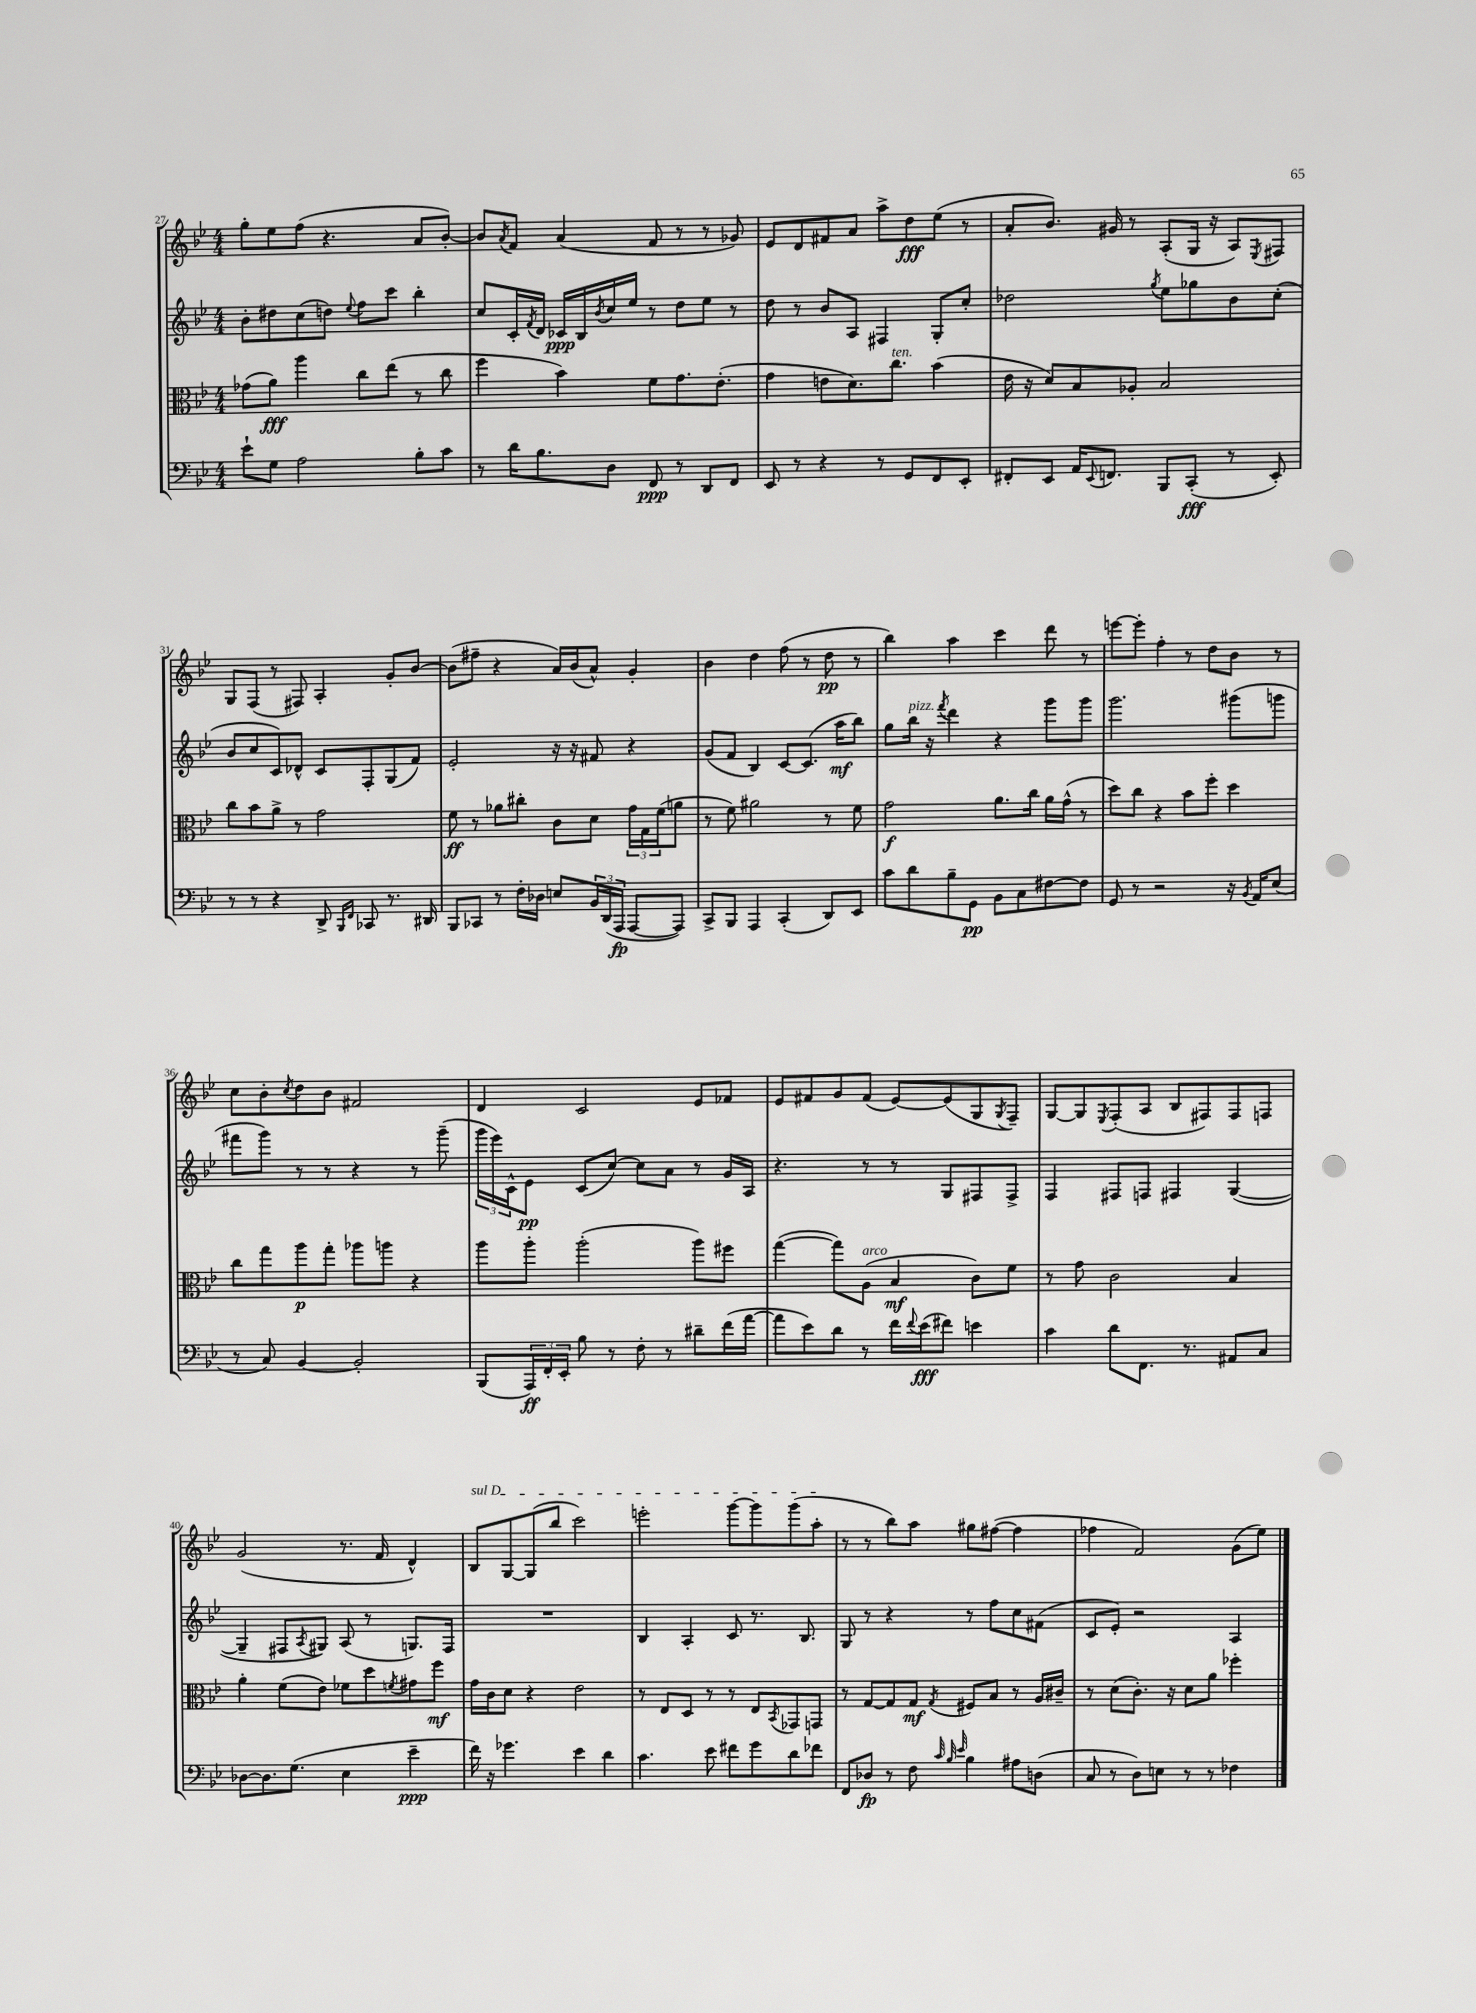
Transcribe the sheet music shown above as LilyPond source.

<<
\new StaffGroup <<
\new Staff = "s0" {
    \clef treble \key bes \major \numericTimeSignature \time 4/4
    g''8-. ees''8 f''8( r4. a'8 bes'8~-.) |
    bes'8 \acciaccatura { a'8 } f'8 a'4( f'8 r8 r8 ges'8) |
    ees'8 d'8 fis'8 a'8 a''8-> d''8\fff ees''8( r8 |
    a'8-. bes'8.) gis'16 r8 a8-.( g16 r16 a8) \acciaccatura { ees8 } fis8 |
    g8 f8( r8 fis8) a4-. g'8-. bes'8~ |
    bes'8( fis''8-- r4 a'16) bes'16( a'8-^) g'4-. |
    bes'4 d''4 f''8( r8 d''8\pp r8 |
    bes''4) a''4 c'''4 d'''8 r8 |
    e'''8~ e'''8-. f''4-. r8 d''8 bes'8 r8 |
    c''8 bes'8-. \acciaccatura { c''8 } d''8 bes'8 fis'2 |
    d'4 c'2 ees'8 fes'8 |
    ees'8 fis'8 g'8 fis'8( ees'8~) ees'8( g8 \acciaccatura { g8 } f8--) |
    g8~ g8 \acciaccatura { ees8 } f8-.( a8 bes8 fis8) fis8 f8 |
    g'2( r8. f'16 d'4-^) |
    \once \override TextSpanner.bound-details.left.text = \markup { \italic "sul D" } bes8\startTextSpan g8~ g8( bes''8 c'''2) |
    e'''2-. g'''8~ g'''8 g'''8( a''8-.\stopTextSpan |
    r8 r8 bes''8) a''8 gis''8 fis''8~( fis''4 |
    fes''4 f'2) g'8( ees''8) \bar "|." |
}
\new Staff = "s1" {
    \clef treble \key bes \major \numericTimeSignature \time 4/4
    bes'8-. dis''8 c''8( d''8) \appoggiatura { ees''8 } f''8 c'''8 bes''4-. |
    c''8 c'16-. \acciaccatura { f'8 } d'16 ces'16\ppp bes16 \acciaccatura { bes'8 } c''16 ees''16 r8 d''8 ees''8 r8 |
    d''8 r8 bes'8 a8 fis4 g8-. c''8-. |
    des''2 \acciaccatura { g''8 } ees''8 ges''8 bes'8 c''8-.( |
    bes'8 c''8 c'8) des'8-^ c'8 f8-. g8( f'8) |
    ees'2-. r16 r16 fis'8 r4 |
    g'8( f'8 bes4) c'8~ c'8.( a''16\mf bes''8) |
    g''8 bes''16^\markup { \italic "pizz." } r16 \acciaccatura { f'''8 } d'''4 r4 g'''8 g'''8 |
    g'''2. gis'''8( g'''8 |
    fis'''8 g'''8) r8 r8 r4 r8 g'''8--( |
    \tuplet 3/2 { g'''16 ees'''16) c'16-^ } ees'8\pp c'8( c''8~) c''8 a'8 r8 g'16 a16 |
    r4. r8 r8 g8 fis8 fis8-> |
    f4 fis8 f8 fis4 g4~( |
    g4-- fis8 \acciaccatura { a8 } gis8) a8( r8 g8.) fis16 |
    R1 |
    bes4 a4-. c'8 r8. bes8. |
    g8 r8 r4 r8 f''8 c''8 fis'8( |
    c'8 ees'8-.) r2 a4 \bar "|." |
}
\new Staff = "s2" {
    \clef alto \key bes \major \numericTimeSignature \time 4/4
    ges'8( a'8\fff) a''4 c''8 ees''8( r8 c''8 |
    f''4 bes'4) f'8 g'8. ees'8.-.( |
    g'4 e'8 d'8.) c''8.^\markup { \italic "ten." } bes'4( |
    ees'16 r16 d'8) bes8 aes8-. bes2 |
    c''8 bes'8 a'8-> r8 g'2 |
    f'8\ff r8 aes'8 cis''8-. c'8 d'8 \tuplet 3/2 { g'16 g16 f'16( } a'8 |
    r8 f'8) ais'2 r8 f'8 |
    g'2\f a'8. c''16 a'16 g'16-^( r8 |
    d''8) c''8 r4 bes'8 f''8-. d''4 |
    c''8 g''8 a''8\p g''8-. aes''8 a''8 r4 |
    a''8 a''8-. a''2-.( a''8) fis''8 |
    g''4~( g''8) a8^\markup { \italic "arco" }( bes4\mf c'8) f'8 |
    r8 g'8 c'2 bes4 |
    a'4-. f'8( ees'8) fes'8 d''8 \acciaccatura { f'8 } gis'8 f''8\mf |
    g'16 c'16 d'8 r4 ees'2 |
    r8 ees8 d8 r8 r8 ees8 \acciaccatura { bes,8 } ges,8 g,8 |
    r8 g8~ g8 g8\mf \acciaccatura { g8 } fis8 bes8 r8 a16 cis'16-- |
    r8 d'8( c'8.-.) r16 d'8 a'8 fes''4-. \bar "|." |
}
\new Staff = "s3" {
    \clef bass \key bes \major \numericTimeSignature \time 4/4
    ees'8-! g8 a2 bes8-. c'8 |
    r8 d'16 bes8. d8 f,8\ppp r8 d,8 f,8 |
    ees,8 r8 r4 r8 g,8 f,8 ees,8-. |
    fis,8-. ees,8 a,16 \appoggiatura { ees,8 } f,8. bes,,8 c,8-.\fff( r8 ees,8-.) |
    r8 r8 r4 d,8-> \grace { bes,,16 f,16 } ces,8 r8. dis,16 |
    bes,,8 ces,8 r8 f16-. des16 e8 \tuplet 3/2 { bes,16 d,16( a,,16\fp } a,,8~ a,,8) |
    c,8-> bes,,8 a,,4 c,4-.( d,8) ees,8 |
    c'8 d'8 bes8-- g,8\pp bes,8 c8 fis8~ fis8 |
    g,8 r8 r2 r16 \acciaccatura { bes,8 } a,16 ees8( |
    r8 c8) bes,4~ bes,2-. |
    bes,,8( \tuplet 3/2 { a,,16\ff) f,16-. ees,16-. } bes8 r8 f8-. r8 dis'8-- f'16( a'16~ |
    a'8 ees'8) d'8 r8 f'16 \appoggiatura { f'8 } ees'16\fff( fis'8) e'4 |
    c'4 d'8 f,8. r8. ais,8 c8 |
    des8~ des8. g8.( ees4 ees'4--\ppp |
    f'16) r16 ges'4. ees'4 d'4 |
    c'4. ees'8 fis'8 g'8 d'8 fes'8 |
    f,8 des8\fp r8 f8 \grace { c'32 bes32 ees'32 } bes4 ais8 d8( |
    c8 r8 d8) e8 r8 r8 fes4 \bar "|." |
}
>>
>>
\layout { \context { \Score currentBarNumber = #27 } }
